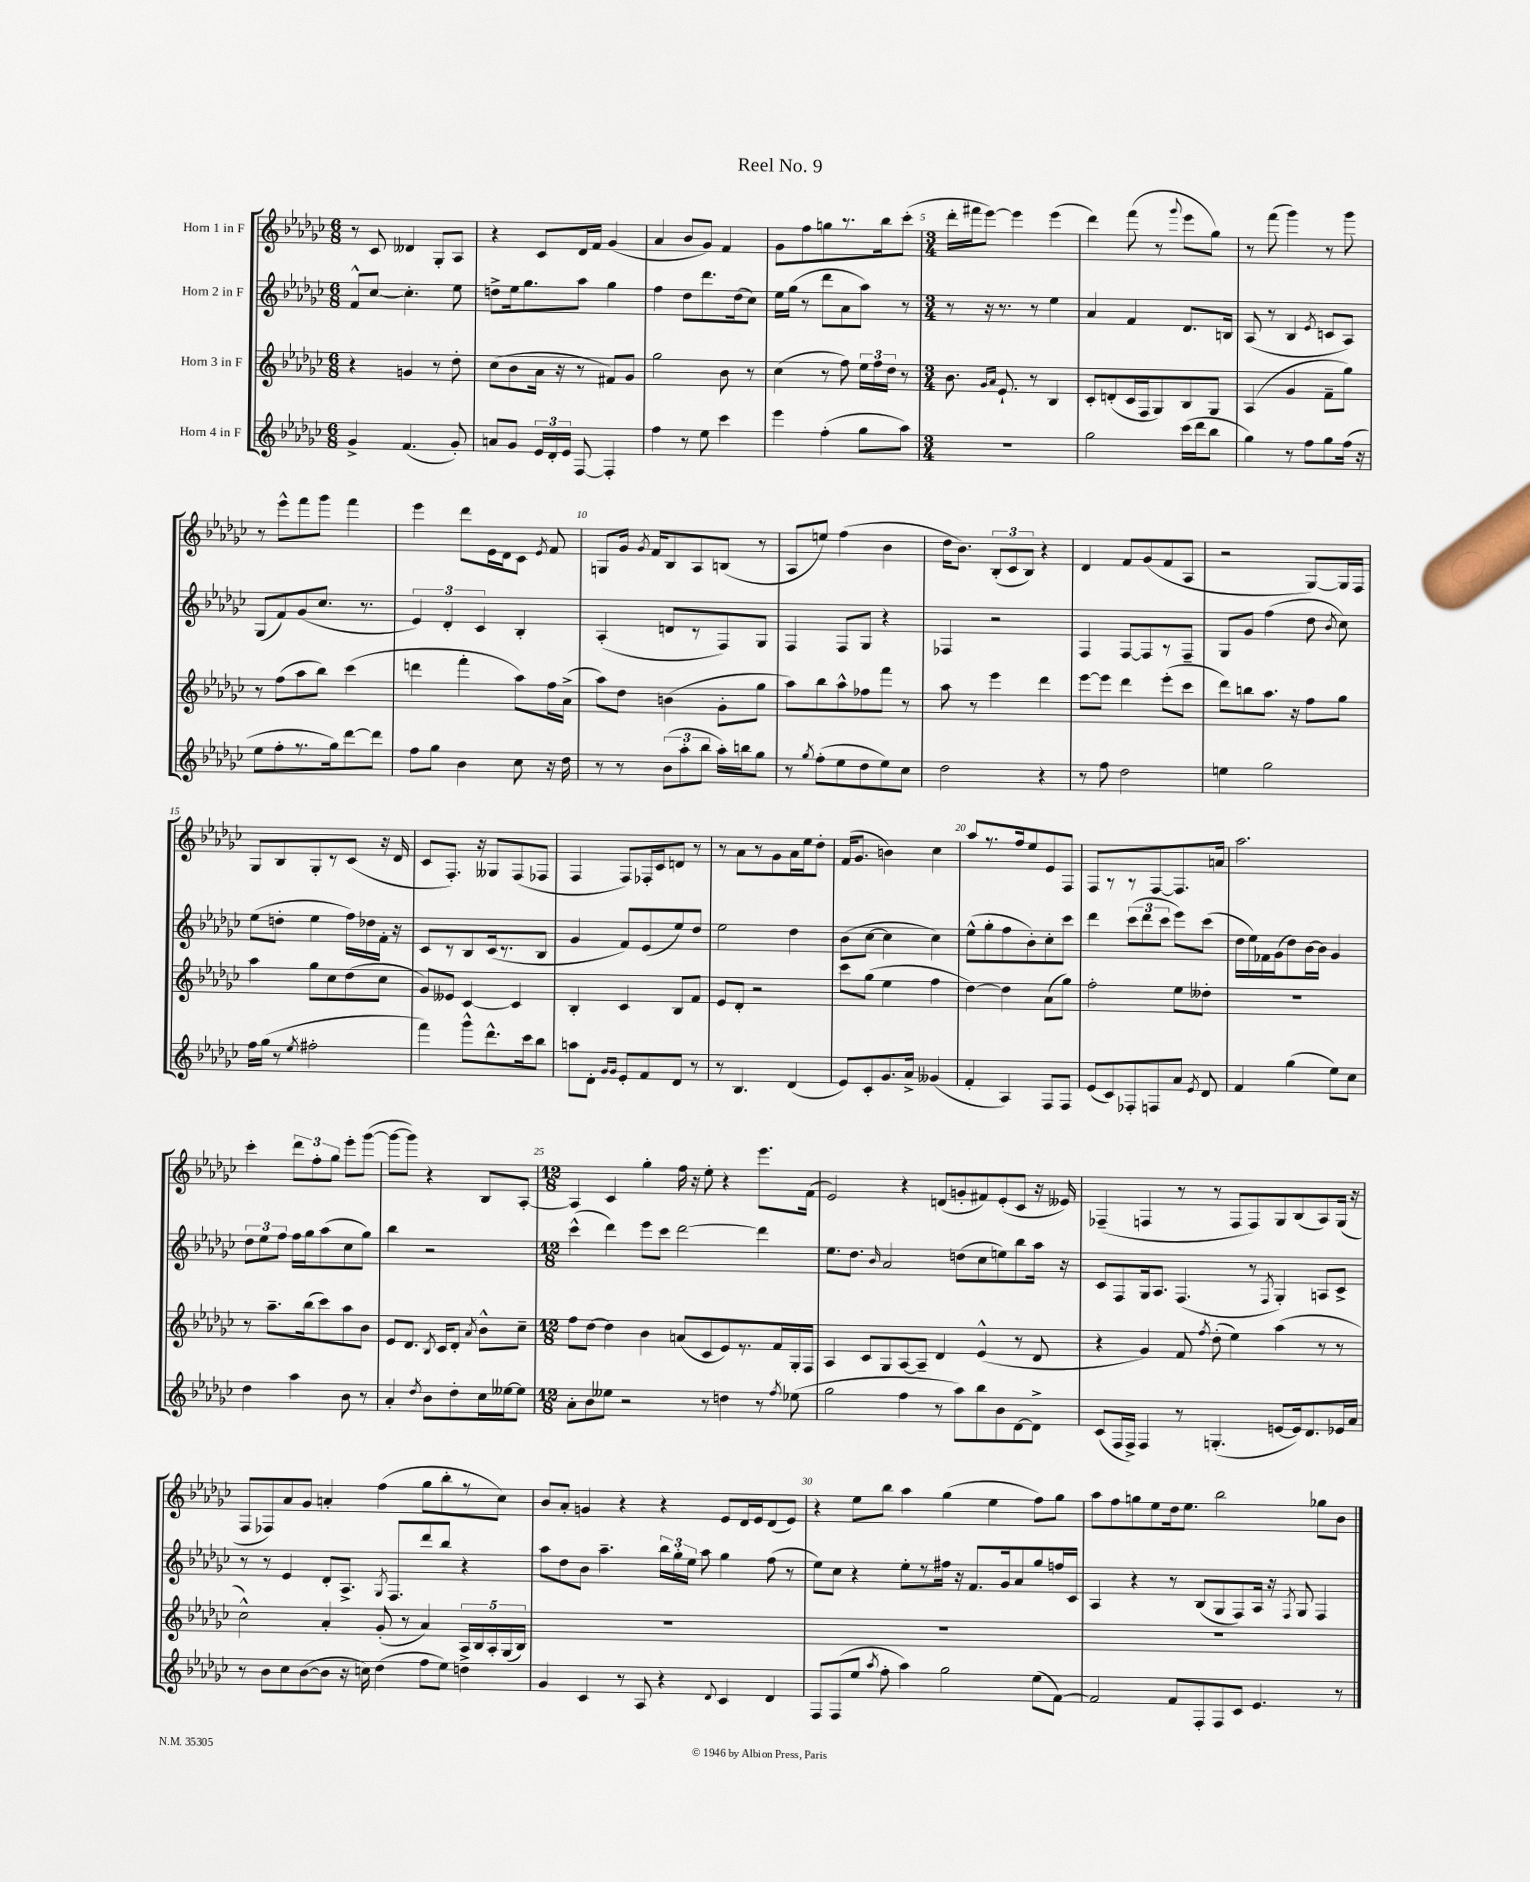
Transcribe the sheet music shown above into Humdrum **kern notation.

**kern	**kern	**kern	**kern
*part4	*part3	*part2	*part1
*staff4	*staff3	*staff2	*staff1
*I"Horn 4 in F	*I"Horn 3 in F	*I"Horn 2 in F	*I"Horn 1 in F
*clefG2	*clefG2	*clefG2	*clefG2
*k[b-e-a-d-g-c-]	*k[b-e-a-d-g-c-]	*k[b-e-a-d-g-c-]	*k[b-e-a-d-g-c-]
*M6/8	*M6/8	*M6/8	*M6/8
=1	=1	=1	=1
4g-^/	4r	8f^^/L	8r
.	.	[8cc-/J	8c-/
(4.f/	4gn/	4.cc-'\]	4d--X/
.	8r	.	8G-'/L
8g-'/)	8dd-'\	8ee-\	8A-/J
=2	=2	=2	=2
8an/L	(8cc-\L	8ddn^\L	4r
8g-/J	8b-\	16ee-\k	.
.	.	8.gg-\	.
24e-/LL	16a-\Jk	.	8c-/L
24d-'/	.	.	.
.	16r	.	.
24e-/JJ	.	.	.
[8F/	8r	8aa-\J	16d-/L
.	.	.	16f/JJ
4F'/]	8f#X/L)	4gg-\	(4g-/
.	8g-/J	.	.
=3	=3	=3	=3
4ff\	2gg-\	4ff\	4a-/
8r	.	8dd-\L	8b-/L
8ee-\	.	8.ddd-\	8g-/J)
4ccc-\	8b-\	.	4f/
.	.	(16dd-\k	.
.	8r	8cc-\J)	.
=4	=4	=4	=4
4eee-\	(4cc-\	16ee-\LL	8g-\L
.	.	(16gg-\JJ	.
.	.	8r	8ff\
(4ff'\	8r	8ddd-\L	8ggn\
.	8ff\)	8a-\	8.r
8gg-\L	24ee-\LL	8aa-\J)	.
.	24ff\	.	.
.	.	.	16bb-\k
.	24dd-\JJ	.	.
8aa-\J)	8r	8r	(8ccc-'\J
=5	=5	=5	=5
*M3/4	*M3/4	*M3/4	*M3/4
2.r	8.b-\	8r	16ddd-'\LL
.	.	.	16fff#X\J
.	.	16r	[8eee-\J)
.	16qqg-/LL	.	.
.	16qqa-/JJ	.	.
.	8.e-`/	8.r	.
.	.	.	4eee-\]
.	8r	8r	.
.	4B-/	4ee-\	(4eee-\
=6	=6	=6	=6
2gg-\	8c-'/L	4a-/	4ddd-\)
.	(8dn'/	.	.
.	16c-/L	4f/	(8fff\
.	16F/J	.	.
.	8G-/)	.	8r
.	.	.	8qqggg-/
(16ccc-\LL	8B-/	8.d-/L	8eee-\L
16ddd-\J	.	.	.
8bb-\J	8G-/J	.	8gg-\J)
.	.	16Bn/Jk	.
=7	=7	=7	=7
4gg-\)	(4A-/	(8A-/	8r
.	.	8r	(8fff\
8r	4g-/	4B-/	4ggg-\)
8ff\L	.	.	.
.	.	8qe-/	.
8gg-\	8f~\L	8cn/L	8r
(16ff\Jk	8gg-\J)	8A-/J)	8ggg-\
16r	.	.	.
!!LO:LB:g=z
=8	=8	=8	=8
8ee-\L	8r	(8G-/L	8r
8ff'\	(8ff\L	8f/)	8eee-^^\L
8.r	8aa-\	(8g-/	8fff\
.	8bb-\J)	8.cc-/J	8ggg-\J
16gg-\k)	.	.	.
[8ddd-\	(4ccc-\	.	4fff\
.	.	8.r	.
8ddd-\J]	.	.	.
=9	=9	=9	=9
8ff\L	4dddn\	6e-/)	4eee-\
8gg-\J	.	.	.
.	.	6d-'/	.
4b-\	4fff'\	.	8ddd-\L
.	.	6c-/	.
.	.	.	16e-\L
.	.	.	16d-\J
8cc-\	8aa-\L)	4B-'/	8c-\J
.	.	.	8qe-/
16r	16ff\L	.	8f/
16dd-\	(16a-^\JJ	.	.
=10	=10	=10	=10
8r	8aa-\L)	(4A-'/	8Gn/L
8r	8dd-\J	.	16g-/Jk
.	.	.	8qg-/
.	.	.	16f/KL
(12b-\L	(4bn\	8dn/L	8B-/
12aa-'\	.	.	.
.	.	8r	8A-/
12bb-\J	.	.	.
16aa-'\LL)	8g-'\L	8F/)	(8Bn/J
16bbn\J	.	.	.
8gg-\J	8gg-\J	8G-/J	8r
=11	=11	=11	=11
8r	8aa-\L)	4F/	8A-/L
8qgg-/	.	.	.
(8ff'\L	8bb-\	.	8een/J)
8ee-\	8aa-^^\	8F/L	(4ff\
8dd-\	8ff-X\	8G-/J	.
8ee-\)	8fff\J	4r	4b-\
8cc-\J	8r	.	.
=12	=12	=12	=12
2dd-\	8aa-\	4F-X/	16dd-\KL
.	.	.	8.b-\J)
.	8r	.	.
.	4eee-\	2r	(12B-'/L
.	.	.	12c-/
.	.	.	12B-/J)
4r	4ddd-\	.	4r
=13	=13	=13	=13
8r	[8eee-\L	4F/	4d-/
8ff\	8eee-\J]	.	.
2dd-\	4ddd-\	[8F/L	8f/L
.	.	8F/]	(8g-/
.	(8eee-'\L	8r	8f/
.	8ccc-\J	8F~/J	8A-/J
=14	=14	=14	=14
4een\	8ddd-\L)	8G-/L	2r
.	8bbn\	8g-/J	.
2gg-\	8.aa-\J	(4ff\	.
.	16r	.	.
.	8ff\L	8dd-\	[8G-/L)
.	.	8qb-/	.
.	8gg-\J	8cc-\)	16G-/L]
.	.	.	16F/JJ
!!LO:LB:g=z
=15	=15	=15	=15
16ff\LL	4aa-\	(8ee-\L	8G-/L
(16gg-\JJ	.	.	.
8r	.	8ddn'\J	8B-/
8qee-/	.	.	.
2ff#X'\	8gg-\L	4ee-\	8G-'/
.	8cc-\	.	8r
.	(8dd-\	16ff\LL)	(8c-/J
.	.	16dd-X\	.
.	8cc-\J	16f'\JJ	16r
.	.	16r	16d-/
=16	=16	=16	=16
4fff\)	8g-/L)	8c-/L	8c-/L
.	8e--X/J	8r	8.F'/J)
8ggg-^^\L	[4c-/	8B-/	.
.	.	.	16r
8.ddd-^^\	.	(16c-/k	8G--X/L
.	.	8.r	.
.	4c-/]	.	(8F/
16ccc-\k	.	.	.
8bb-\J	.	8B-/J	8F-X/J
=17	=17	=17	=17
8aan\L	4B-'/	4g-/	4F/
8d-'\J	.	.	.
16qqg-/LL	.	.	.
16qqg-/JJ	.	.	.
8e-'/L	4c-/	8f/L)	8F/L)
8f/	.	(8e-/	16F-X'/L
.	.	.	16c-/J
8d-/J	8B-/L	8ee-/)	8dn/J
8r	8f/J	8dd-/J	8r
=18	=18	=18	=18
8r	8e-/L	2ee-\	8r
4.B-/	8d-'/J	.	8a-\L
.	2r	.	8r
.	.	.	8g-\
(4d-/	.	4dd-\	16a-\L
.	.	.	16ee-\J
.	.	.	8dd-'\J
=19	=19	=19	=19
8e-/L)	8ccc-\L	(8b-\L	(16f/KL
.	.	.	8.g-/J
8c-'/	(8gg-\J	[8cc-\J	.
8.g-/	4ee-\	4cc-\]	4bn\)
16a-^/Jk	.	.	.
(4g--X/	4ff\	4cc-\)	4cc-\
=20	=20	=20	=20
4f'/	[4dd-\)	(8ee-^^\L	8aa-/L
.	.	8gg-'\	8.r
4A-/)	4dd-\]	8ff\	.
.	.	.	16ff/k
.	.	8b-'\)	8ee-/
8F/L	(8a-\L	8cc-'\	8e-/
8F/J	8gg-\J)	8ccc-\J	8F/J
=21	=21	=21	=21
(8e-/L	2ff'\	4ddd-\	8F/L
8c-/)	.	.	8r
8F-X'/	.	(12ccc-\L	8r
.	.	12ddd-\	.
8Fn/	.	.	[8F/
.	.	12ccc-\J	.
8a-/J	8ee-\L	8eee-\L)	8.F/]
8qe-/	.	.	.
8d-/	8dd--X'\J	(8ccc-\J	.
.	.	.	16an/Jk
=22	=22	=22	=22
4f/	2.r	16dd-\LL	2.aa-\
.	.	16ee-\)	.
.	.	16f-X\	.
.	.	(16g-\J	.
(4gg-\	.	8dd-\)	.
.	.	[16b-\L	.
.	.	16b-\JJ]	.
8ee-\L)	.	4g-/	.
8cc-\J	.	.	.
!!LO:LB:g=z
=23	=23	=23	=23
4dd-\	8r	12dd-\L	4ccc-'\
.	.	12ee-\	.
.	8.aa-~\L	.	.
.	.	12ff\J	.
4aa-\	.	16ff\LL	12ddd-\L
.	(16bb-\k	16gg-\J	.
.	.	.	12ff'\
.	8ccc-\)	(8aa-\	.
.	.	.	12gg-\J
8b-\	8aa-\	8cc-\	8eee-'\L
8r	8b-\J	8gg-\J)	([8ggg-\J
=24	=24	=24	=24
4a-'/	8e-/L	4bb-\	8ggg-\L_
.	8.d-/J	.	8ggg-\J])
8qdd-/	.	.	.
8b-\L	.	2r	4r
.	8qB-/	.	.
.	16c-/KL	.	.
8dd-'\	8d-'/J	.	.
.	8qa-/	.	.
16cc-\L	8b-^^\L	.	8B-/L
[16ee--X\J	.	.	.
8ee--\J]	8cc-~\J	.	[8A-'/J
=25	=25	=25	=25
*M12/8	*M12/8	*M12/8	*M12/8
8a-'\L	8ff\L	(4ccc-^^\	4A-/]
8b-\	[8dd-\J	.	.
8ee--X\J	4dd-\]	4ddd-\)	4c-/
2r	.	.	.
.	4b-\	8eee-\L	4gg-'\
.	.	8ccc-\J	.
.	(8an/L	[2ddd-\	16ff\
.	.	.	16r
8r	8c-/	.	8ee-'\
4ddn\	8e-/)	.	4r
.	8.r	.	.
8r	.	4ddd-\]	8.eee-\L
.	16f/L	.	.
8qff/	.	.	.
(8ee-X\	16G-'/	.	.
.	16F/JJ	.	(16f\Jk
=26	=26	=26	=26
2gg-\	4A-/	8.ee-\L	2e-/)
.	.	8.dd-\J	.
.	8c-/L	.	.
.	.	16qqb-/	.
.	8G-/	2a-/	.
4ff\	[8A-/	.	4r
.	8A-~/J]	.	.
8r	4d-/	.	(8dn/L
8aa-\L)	.	(8ddn\L	8gn'/
8bb-\	(4e-^^/	8cc-\	8f#X/)
8b-\	.	8een\)	(8e-'/
[8d-\	8r	8bb-\	8c-/J
8d-^\J]	8d-/	16aa-\Jk	16r
.	.	16r	16e--X/)
=27	=27	=27	=27
(8c-/L	4r	8c-/L	(4F-X~/
16F/L	.	8F/	.
16F^/JJ)	.	.	.
4F/	4g-/)	16G-/k	4Fn/
.	.	8.A-/J	.
8r	8f/	(4.F/	8r
.	8qff/	.	.
(4.Gn'/	(8dd-'\	.	8r
.	4ee-\)	.	8F/L
.	.	8r	8F/)
.	.	8qF/	.
[8en/L	(4aa-\	4G-'/)	8G-/
16e/k])	.	.	(8B-/
8.d-/	.	.	.
.	8r	8An/L	8A-/)
16e-X/L	8r	8c-^/J	(16G-/Jk
16a-/JJ	.	.	16r
!!LO:LB:g=z
=28	=28	=28	=28
8r	2cc-^^\)	8r	8F/L
8b-\L	.	8r	8F-X/)
8cc-\	.	4e-/	8a-/
([8b-\	.	.	8g-/J
8b-\J]	4a-'/	8d-'/L	4an'/
16r	.	8.A-^/J	.
16ccn\)	.	.	.
(4dd-\	(8g-'/	.	(4ff\
.	.	8qG-/	.
.	.	8.F/L	.
.	8r	.	.
8ff\L	4a-/)	8ddd-/	8gg-\L
8ee-\J)	.	8bb-/J	8bb-'\
4ddn\	20A-^/LL	4r	8r
.	20B-/	.	.
.	20A-'/	.	.
.	.	.	8cc-\J)
.	(20G-/	.	.
.	20B-/JJ)	.	.
=29	=29	=29	=29
4g-/	1.r	8aa-\L	8b-/L
.	.	8dd-\	8a-'/J
4c-/	.	8b-\J	4gn/
.	.	4.aa-~\	.
8r	.	.	4r
8A-/	.	.	.
4r	.	24bb-\LL	4r
.	.	24gg-'\	.
.	.	24ee-\JJ	.
.	.	8aa-\	.
8qqd-/	.	.	.
4c-/	.	4gg-\	8e-/L
.	.	.	16d-/L
.	.	.	16e-/J
4d-/	.	(8ff\	(8d-/
.	.	8r	8e-/J)
=30	=30	=30	=30
8F/L	1.r	8ee-\L)	4r
(8F/	.	8cc-\J	.
8ee-/J	.	4r	8ee-\L
8qaa-/	.	.	.
8ff'\	.	.	8bb-\J
4aa-\)	.	8ee-'\L	4aa-\
.	.	8r	.
2gg-\	.	16ff#X\Jk	(4gg-\
.	.	16r	.
.	.	8.f/L	.
.	.	.	4ee-\
.	.	16g-/k	.
.	.	8a-/	.
(8ee-\L	.	8gg-/	8ff\L)
[8f\J)	.	16ffn/L	8gg-\J
.	.	16c-/JJ	.
=31	=31	=31	=31
2f/]	1.r	4A-/	8aa-\L
.	.	.	8ff\
.	.	4r	8ggn\
.	.	.	8ee-\
8f/L	.	8r	16dd-\k
.	.	.	8.ee-\J
8F'/	.	(8B-/L	.
8F/	.	8G-/	2bb-\
8c-/J	.	8F/)	.
4.e-/	.	16A-/Jk	.
.	.	16r	.
.	.	8qF/	.
.	.	8G-/	.
.	.	4F/	8gg-X\L
8r	.	.	8b-\J
==	==	==	==
*-	*-	*-	*-
